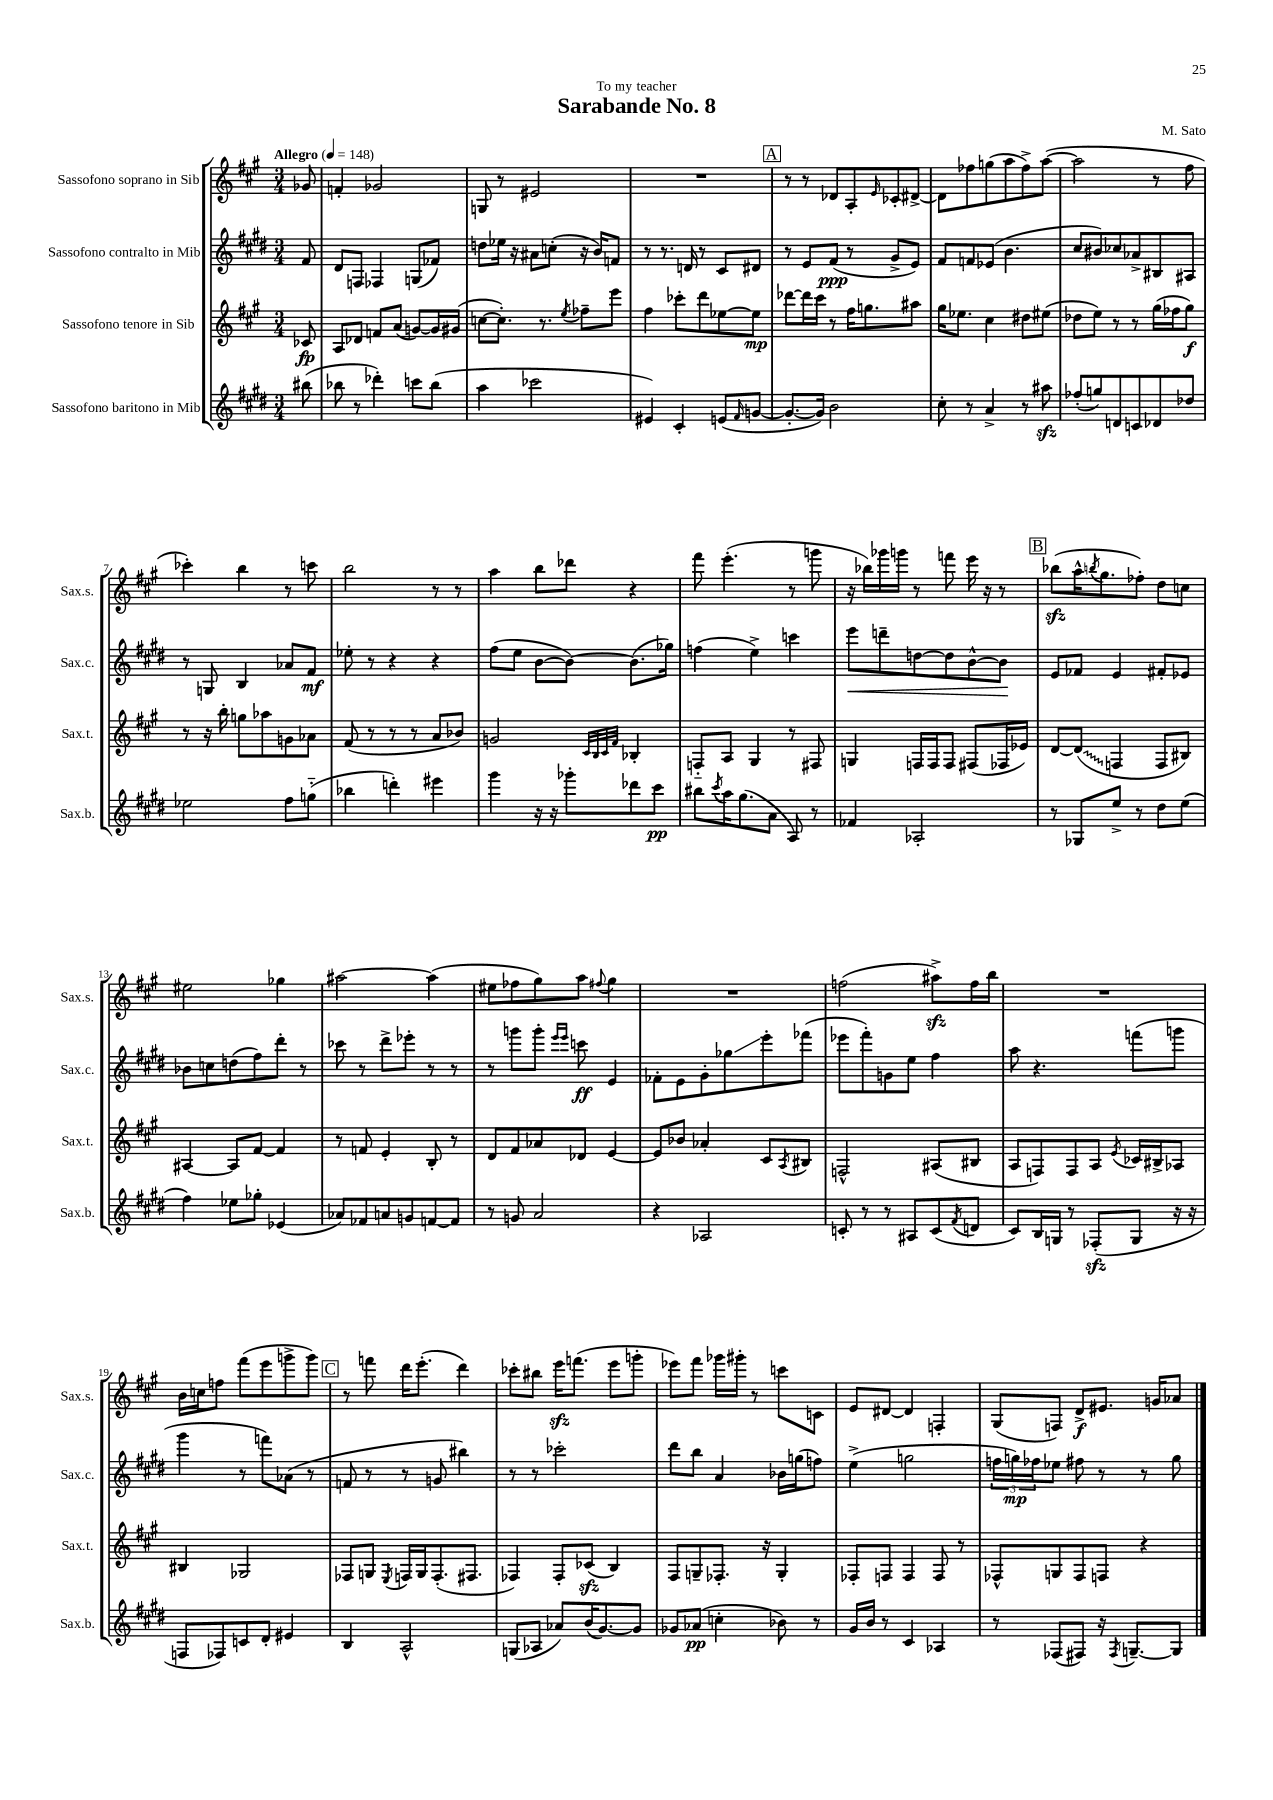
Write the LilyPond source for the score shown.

\header { title = "Sarabande No. 8" composer = "M. Sato" dedication = "To my teacher" }
<<
\new StaffGroup <<
\new Staff = "s0" \with { instrumentName = "Sassofono soprano in Sib" shortInstrumentName = "Sax.s." } {
    \clef treble \key a \major \numericTimeSignature \time 3/4 \partial 8 \tempo "Allegro" 4 = 148
    ges'8 |
    f'4-. ges'2 |
    g8 r8 eis'2 |
    R2. |
    \mark \markup { \box "A" } r8 r8 des'8 a8-. \grace { e'16 } ces'8-. dis'8~-> |
    dis'8 fes''8 g''8( a''8 fes''8->) a''8~( |
    a''2 r8 fis''8 |
    ces'''4-.) b''4 r8 c'''8 |
    b''2 r8 r8 |
    a''4 b''8 des'''8 r4 |
    fis'''8 e'''4.-.( r8 g'''8 |
    r16 bes''16) ges'''16 g'''16 r8 f'''8 e'''16 r16 r8 |
    \mark \markup { \box "B" } bes''8\sfz( a''16-^ \acciaccatura { b''8 } gis''8. fes''8-.) d''8 c''8 |
    eis''2 ges''4 |
    ais''2~ ais''4( |
    eis''8 fes''8 gis''8) a''8 \appoggiatura { fis''8 } gis''4 |
    R2. |
    f''2( ais''8->\sfz) f''16 b''16 |
    R2. |
    b'16 c''16 f''8 fis'''8( e'''8 g'''8-> g'''8) |
    \mark \markup { \box "C" } r8 f'''8 d'''16 e'''8.-.( d'''4) |
    ces'''8-. bis''8 e'''16\sfz f'''8.( e'''8 g'''8-. |
    ees'''8) fis'''8 ges'''16 gis'''16-. r8 c'''8 c'8 |
    e'8 dis'8~ dis'4 f4-. |
    gis8( f8) d'8->\f eis'8. g'16 aes'8 \bar "|." |
}
\new Staff = "s1" \with { instrumentName = "Sassofono contralto in Mib" shortInstrumentName = "Sax.c." } {
    \clef treble \key e \major \numericTimeSignature \time 3/4 \partial 8
    fis'8 |
    dis'8 f8 fes4 g8( fes'8) |
    d''8 ees''16 r16 ais'8 c''8-.( r16 b'16) f'8 |
    r8 r8. d'16 r8 cis'8 dis'8 |
    \mark \markup { \box "A" } r8 e'8 fis'8\ppp( r8 gis'8-> e'8) |
    fis'8 f'8 ees'8( b'4. |
    cis''8 bis'8) ces''8 aes'8-> bis8 ais8 |
    r8 g8 b4 aes'8 fis'8\mf |
    ees''8-. r8 r4 r4 |
    fis''8( e''8 b'8~ b'8~) b'8.( ges''16) |
    f''4( e''4->) c'''4 |
    e'''8\< d'''8-- d''8~ d''8 b'8~-^ b'8\! |
    \mark \markup { \box "B" } e'8 fes'8 e'4 fis'8-. ees'8 |
    bes'8 c''8 d''8( fis''8) dis'''8-. r8 |
    ces'''8 r8 dis'''8-> ees'''8-. r8 r8 |
    r8 g'''8 g'''8-. \grace { e'''16 e'''16 } c'''8\ff e'4 |
    fes'8-. e'8 gis'8-. ges''8\glissando e'''8-. fes'''8( |
    ees'''8 fis'''8-.) g'8 e''8 fis''4 |
    a''8 r4. f'''8( g'''8 |
    gis'''4 r8 f'''8) aes'8( r8 |
    \mark \markup { \box "C" } f'8 r8 r8 g'8 bis''4) |
    r8 r8 ces'''2-. |
    dis'''8 b''8 a'4 bes'16 g''16( f''8) |
    e''4->( g''2 |
    \tuplet 3/2 { f''16 g''16\mp) fes''16 } ees''8 fis''8 r8 r8 g''8 \bar "|." |
}
\new Staff = "s2" \with { instrumentName = "Sassofono tenore in Sib" shortInstrumentName = "Sax.t." } {
    \clef treble \key a \major \numericTimeSignature \time 3/4 \partial 8
    ces'8\fp |
    a8 des'8 f'8 a'8( g'8~) g'16 gis'16( |
    c''8~ c''8.-.) r8. \acciaccatura { e''8 } fes''8-- e'''8 |
    fis''4 ces'''8-. d'''8 ees''8~ ees''8\mp |
    \mark \markup { \box "A" } des'''8~ des'''16 cis'''16 r8 fis''16 g''8. ais''8 |
    gis''16 ees''8. cis''4 dis''8 eis''8( |
    des''8 e''8) r8 r8 gis''16( fes''16 gis''8\f) |
    r8 r16 b''16-. g''8 aes''8 g'8 aes'8 |
    fis'8( r8 r8 r8 a'8 bes'8) |
    g'2 \grace { cis'32 b32 cis'32 fis'32 } bes4-. |
    f8-_ a8 gis4 r8 fis8 |
    g4 f16 f16 f8 fis8( fes16 ees'16) |
    \mark \markup { \box "B" } d'8~ \once \override Glissando.style = #'zigzag d'8\glissando( f4 f8 bis8) |
    ais4~ ais8 fis'8~ fis'4 |
    r8 f'8 e'4-. b8-. r8 |
    d'8 fis'8 aes'8 des'8 e'4~ |
    e'8 bes'8 aes'4-. cis'8 \acciaccatura { a8 } bis8 |
    f2-^ ais8( bis8 |
    a8 f8) f8 a8 \acciaccatura { e'8 } ces'16 bis16-> aes8 |
    bis4 ges2 |
    \mark \markup { \box "C" } fes8 g8 \acciaccatura { e8 } f16 g16 f8.-.( fis8. |
    fes4) fes8-. ces'8\sfz( b4) |
    fis8 g8-- fes8.-. r16 g4-. |
    fes8-. f8 f4 f8 r8 |
    fes8-^ g8 fes8 f8 r4 \bar "|." |
}
\new Staff = "s3" \with { instrumentName = "Sassofono baritono in Mib" shortInstrumentName = "Sax.b." } {
    \clef treble \key e \major \numericTimeSignature \time 3/4 \partial 8
    bis''8( |
    bes''8 r8 des'''4-.) c'''8 bes''8( |
    a''4 ces'''2 |
    eis'4) cis'4-. e'8( \grace { fis'16 } g'8~ |
    \mark \markup { \box "A" } g'8.~-. g'16) b'2 |
    cis''8-. r8 a'4-> r8 ais''8\sfz |
    fes''8-.( g''8) d'8 c'8 des'8 des''8 |
    ees''2 fis''8 g''8-_( |
    bes''4 d'''4-.) eis'''4 |
    gis'''4 r16 r16 ges'''8-. des'''8 cis'''8\pp |
    bis''8 \acciaccatura { cis'''8 } a''16 gis''8.( a'8 a8) r8 |
    fes'4 aes2-. |
    \mark \markup { \box "B" } r8 ges8 e''8-> r8 dis''8 e''8( |
    fis''4) ees''8 ges''8-. ees'4( |
    aes'8) fes'8 a'8 g'8 f'8~ f'8 |
    r8 g'8 a'2 |
    r4 aes2 |
    c'8-. r8 r8 ais8 c'8( \acciaccatura { fis'8 } d'8 |
    cis'8) b16 g16 r8 fes8-.\sfz( g8 r16 r16 |
    f8 fes8) c'8 dis'8-. eis'4 |
    \mark \markup { \box "C" } b4 a2-^ |
    g8( aes8 aes'8) b'16( gis'8.~) gis'8 |
    ges'8 aes'8\pp( c''4-. bes'8) r8 |
    gis'16 b'16 r8 cis'4 aes4 |
    r8 fes8( fis8) r16 \acciaccatura { fis8 } g8.~-- g8 \bar "|." |
}
>>
>>
